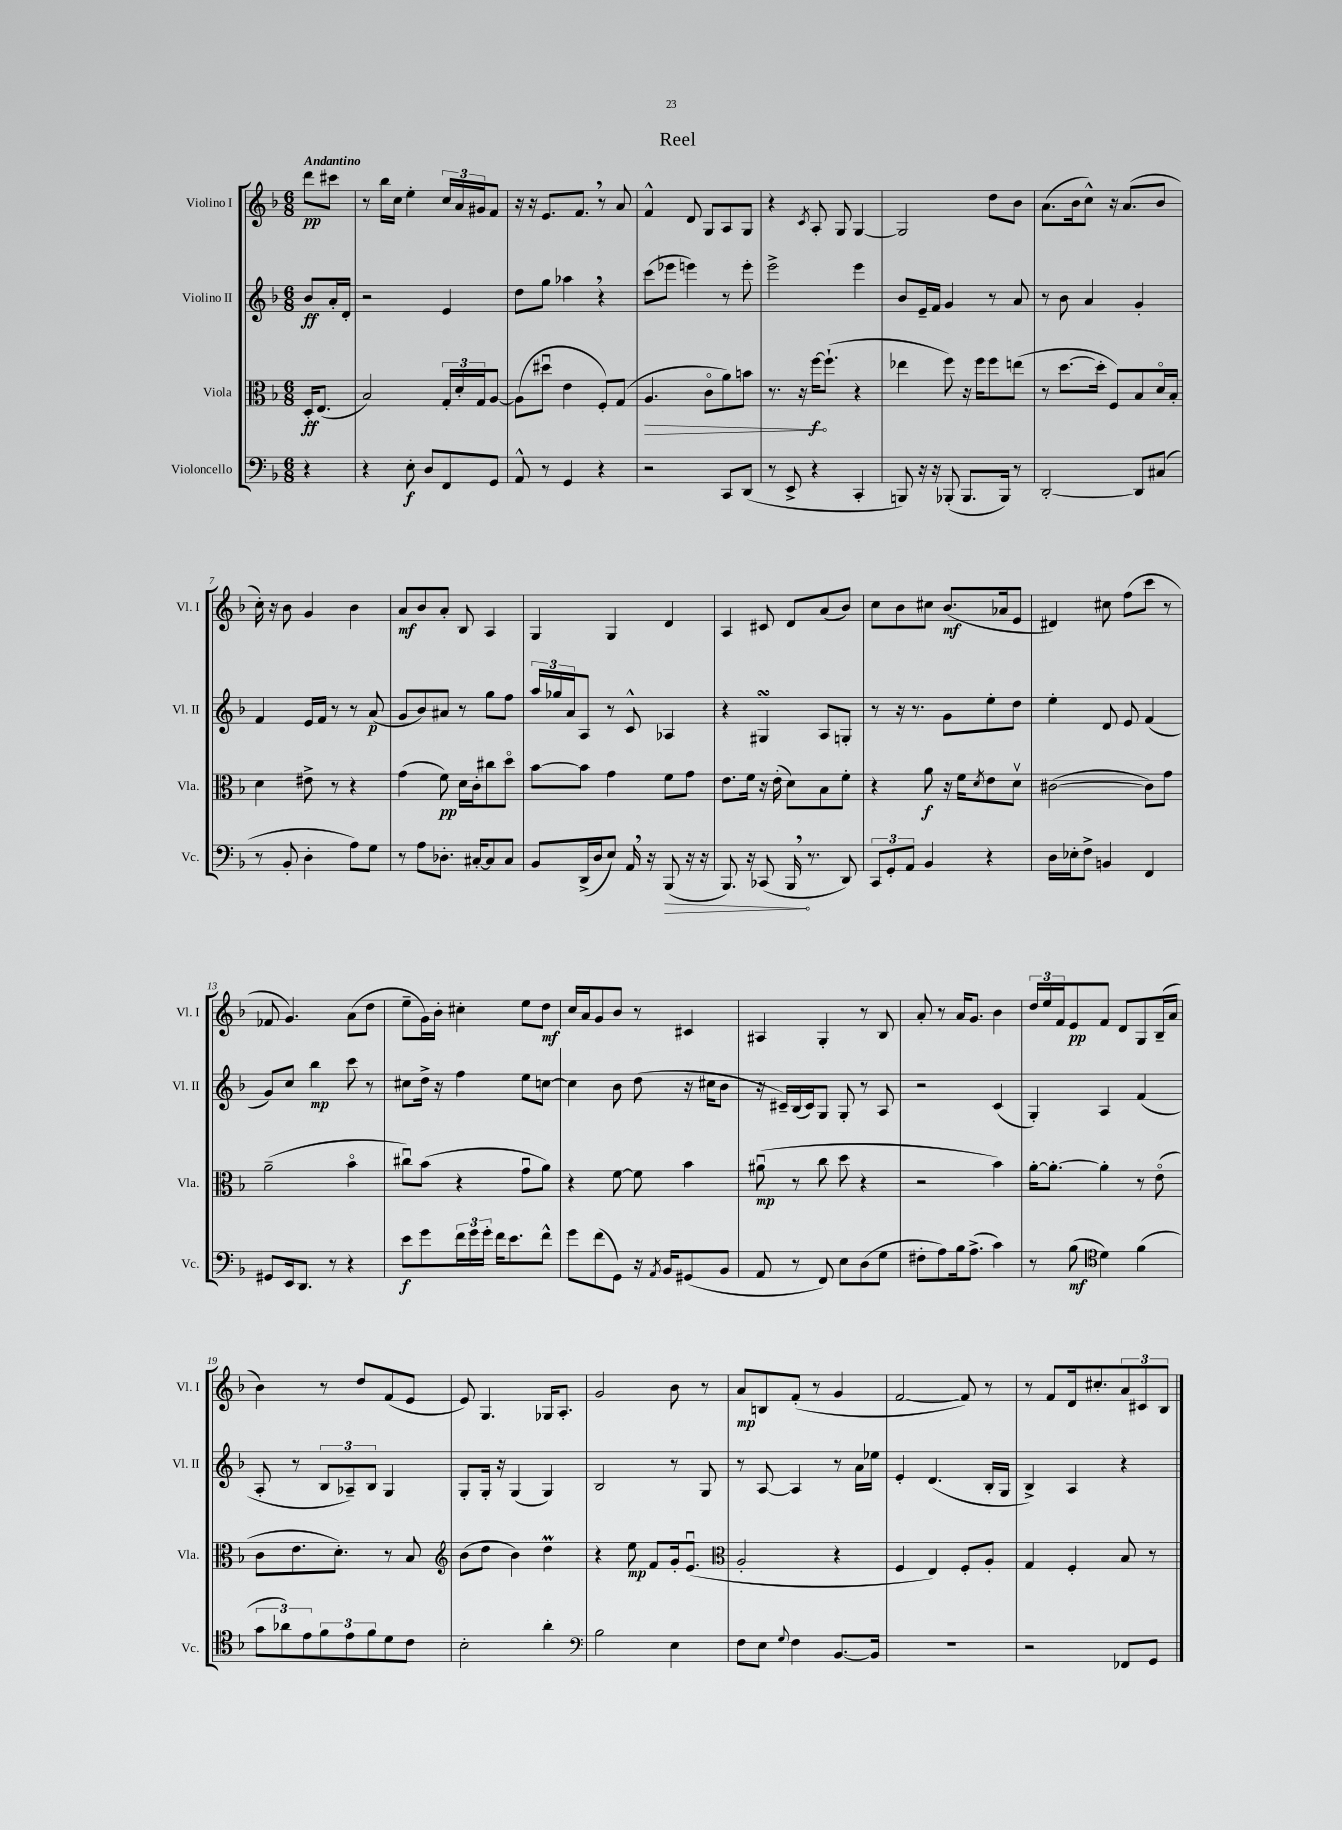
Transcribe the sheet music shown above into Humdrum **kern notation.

**kern	**dynam	**kern	**dynam	**kern	**dynam	**kern	**dynam
*part4	*part4	*part3	*part3	*part2	*part2	*part1	*part1
*staff4	*staff4	*staff3	*staff3	*staff2	*staff2	*staff1	*staff1
*I"Violoncello	*	*I"Viola	*	*I"Violino II	*	*I"Violino I	*
*I'Vc.	*	*I'Vla.	*	*I'Vl. II	*	*I'Vl. I	*
*clefF4	*	*clefC3	*	*clefG2	*	*clefG2	*
*k[b-]	*	*k[b-]	*	*k[b-]	*	*k[b-]	*
*M6/8	*	*M6/8	*	*M6/8	*	*M6/8	*
=	=	=	=	=	=	=	=
!	!	!	!	!	!	!LO:TX:a:B:t=Andantino	!
4r	.	16D'/KL	ff	8b-/L	ff	8ddd\L	pp
.	.	(8.E/J	.	.	.	.	.
.	.	.	.	16a'/L	.	8ccc#X\J	.
.	.	.	.	16d'/JJ	.	.	.
=1	=1	=1	=1	=1	=1	=1	=1
4r	.	2B-/)	.	2r	.	8r	.
.	.	.	.	.	.	16bb-\LL	.
.	.	.	.	.	.	16cc\JJ	.
8E'\	f	.	.	.	.	4ee'\	.
8D/L	.	.	.	.	.	.	.
8FF/	.	24G'/LL	.	4e/	.	24cc/LL	.
.	.	24d'/	.	.	.	24a/	.
.	.	24G/J	.	.	.	24g#X/J	.
8GG/J	.	[8A/J	.	.	.	8f/J	.
=2	=2	=2	=2	=2	=2	=2	=2
8AA^^/	.	(8A\L]	.	8dd\L	.	16r	.
.	.	.	.	.	.	16r	.
8r	.	8dd#Xu\J	.	8gg\J	.	8.e/L	.
4GG/	.	4e\	.	4aa-X,\	.	.	.
.	.	.	.	.	.	8.f,/J	.
4r	.	8F'/L)	.	4r	.	8r	.
.	.	(8G/J	.	.	.	8a/	.
=3	=3	=3	=3	=3	=3	=3	=3
!	!	!	!LO:HP:b	!	!	!	!
2r	.	4.A/	>	(8ccc\L	.	4f^^/	.
.	.	.	.	8eee-X\J	.	.	.
.	.	.	.	4eeen\)	.	8d/	.
.	.	8c\L	.	.	.	8G/L	.
8CC/L	.	8a\)	.	8r	.	8A/	.
(8DD/J	.	8bn\J	.	8eee'\	.	8G/J	.
=4	=4	=4	=4	=4	=4	=4	=4
8r	.	8.r	.	2eee^\	.	4r	.
8EE^/	.	.	.	.	.	.	.
.	.	16r	.	.	.	.	.
.	.	.	.	.	.	8qc/	.
4r	.	[16ff\KL	f	.	.	8A'/	.
.	.	(8.ff`\J]	]	.	.	.	.
.	.	.	.	.	.	8G/	.
4CC'/	.	4r	.	4eee\	.	[4G/	.
=5	=5	=5	=5	=5	=5	=5	=5
8BBBn/)	.	4ee-X\	.	8b-/L	.	2G/]	.
16r	.	.	.	16e~/L	.	.	.
16r	.	.	.	16f/JJ	.	.	.
(8BBB-X'/	.	8ff\)	.	4g/	.	.	.
8.BBB-/L	.	16r	.	.	.	.	.
.	.	16ff\KL	.	.	.	.	.
.	.	8ff\	.	8r	.	8dd\L	.
16BBB-/Jk)	.	.	.	.	.	.	.
8r	.	(8een\J	.	8a/	.	8b-\J	.
=6	=6	=6	=6	=6	=6	=6	=6
[2DD'/	.	8r	.	8r	.	(8.a\L	.
.	.	[8.dd\L	.	8b-\	.	.	.
.	.	.	.	.	.	16b-\k	.
.	.	.	.	4a/	.	8cc^^\J)	.
.	.	16dd'\Jk]	.	.	.	.	.
.	.	8F/L)	.	.	.	16r	.
.	.	.	.	.	.	(8.a/L	.
8DD/L]	.	8B-/	.	4g'/	.	.	.
(8C#X/J	.	16d/L	.	.	.	8b-/J	.
.	.	16B-'/JJ	.	.	.	.	.
!!LO:LB:g=z
=7	=7	=7	=7	=7	=7	=7	=7
8r	.	4d\	.	4f/	.	16cc'\)	.
.	.	.	.	.	.	16r	.
8BB-'/	.	.	.	.	.	8b-\	.
4D'\	.	8e#X^\	.	16e/LL	.	4g/	.
.	.	.	.	16f/JJ	.	.	.
.	.	8r	.	8r	.	.	.
8A\L)	.	4r	.	8r	.	4b-\	.
8G\J	.	.	.	(8a/	p	.	.
=8	=8	=8	=8	=8	=8	=8	=8
8r	.	(4g\	.	8g/L	.	8a/L	mf
8A\L	.	.	.	8b-/)	.	8b-/	.
8.D-X'\J	.	8f\)	pp	8a#X/J	.	8a'/J	.
.	.	16d\LL	.	8r	.	8B-/	.
[16C#X'/KL	.	16c'\J	.	.	.	.	.
8C#/]	.	8cc#X\	.	8gg\L	.	4A/	.
8C#/J	.	8dd\J	.	8ff\J	.	.	.
=9	=9	=9	=9	=9	=9	=9	=9
8BB-/L	.	[8b-\L	.	24aa/LL	.	4G/	.
.	.	.	.	24gg-X/	.	.	.
.	.	.	.	24a/J	.	.	.
(16DD^/L	.	8b-\J]	.	8A/J	.	.	.
16D/J	.	.	.	.	.	.	.
8E/J)	.	4g\	.	8r	.	4G/	.
16AA,/	.	.	.	8c^^/	.	.	.
16r	.	.	.	.	.	.	.
!	!LO:HP:b	!	!	!	!	!	!
(8BBB-/	>	8f\L	.	4A-X/	.	4d/	.
16r	.	8g\J	.	.	.	.	.
16r	.	.	.	.	.	.	.
=10	=10	=10	=10	=10	=10	=10	=10
8.BBB-/)	.	8.e\L	.	4r	.	4A/	.
16r	.	16f\Jk	.	.	.	.	.
(8CC-X/	.	16r	.	4G#XsSsS/	.	8c#X/	.
.	.	(16e'\	.	.	.	.	.
16BBB-,/	.	8d\L)	.	.	.	8d/L	.
8.r	]	.	.	.	.	.	.
.	.	8B-\	.	8A/L	.	(8a/	.
8DD/)	.	8f'\J	.	8Gn'/J	.	8b-/J)	.
=11	=11	=11	=11	=11	=11	=11	=11
12CC/L	.	4r	.	8r	.	8cc\L	.
12GG'/	.	.	.	.	.	.	.
.	.	.	.	16r	.	8b-\	.
12AA/J	.	.	.	.	.	.	.
.	.	.	.	8.r	.	.	.
4BB-/	.	8a\	f	.	.	8cc#X\J	.
.	.	16r	.	8g\L	.	(8.b-/L	mf
.	.	16f\KL	.	.	.	.	.
.	.	8qd/	.	.	.	.	.
4r	.	8e\	.	8ee'\	.	.	.
.	.	.	.	.	.	16a-X/k	.
.	.	8dv\J	.	8dd\J	.	8e/J	.
=12	=12	=12	=12	=12	=12	=12	=12
16D\LL	.	([2c#X\	.	4ee'\	.	4d#X/)	.
16E-X'\J	.	.	.	.	.	.	.
8F^\J	.	.	.	.	.	.	.
4BBn/	.	.	.	8d/	.	8cc#X\	.
.	.	.	.	8e/	.	(8ff\L	.
4FF/	.	8c#\L])	.	(4f/	.	8ccc\J	.
.	.	8g\J	.	.	.	8r	.
!!LO:LB:g=z
=13	=13	=13	=13	=13	=13	=13	=13
8GG#X/L	.	(2a~\	.	8g/L)	.	8f-X/	.
16EE/k	.	.	.	8cc/J	.	4.g/)	.
8.DD/J	.	.	.	.	.	.	.
.	.	.	.	4bb-\	mp	.	.
8r	.	.	.	.	.	.	.
4r	.	4b-\	.	8ccc\	.	(8a\L	.
.	.	.	.	8r	.	8dd\J	.
=14	=14	=14	=14	=14	=14	=14	=14
8e\L	f	8cc#Xu\L)	.	8cc#X\L	.	8ee~\L	.
8g\	.	(8b-\J	.	16dd^\Jk	.	16g\L)	.
.	.	.	.	16r	.	16b-'\JJ	.
24f\L	.	4r	.	4ff\	.	4cc#X'\	.
24g\	.	.	.	.	.	.	.
24g'\JJ	.	.	.	.	.	.	.
16f\KL	.	.	.	.	.	.	.
8.e\	.	.	.	.	.	.	.
.	.	8gu\L	.	8ee\L	.	8ee\L	.
8f^^\J	.	8a\J)	.	[8ccn\J	.	8dd\J	mf
=15	=15	=15	=15	=15	=15	=15	=15
8g\L	.	4r	.	4cc\]	.	16cc/LL	.
.	.	.	.	.	.	16a/J	.
(8f\	.	.	.	.	.	8g/	.
8GG\J)	.	[8f\	.	8b-\	.	8b-/J	.
16r	.	8f\]	.	(8dd\	.	8r	.
8qAA/	.	.	.	.	.	.	.
16BB-/KL	.	.	.	.	.	.	.
(8GG#X/	.	4b-\	.	16r	.	4c#X/	.
.	.	.	.	16cc#X\KL	.	.	.
8BB-/J	.	.	.	8b-\J	.	.	.
=16	=16	=16	=16	=16	=16	=16	=16
8AA/	.	(8a#Xu\	mp	16r	.	4A#X/	.
.	.	.	.	16c#X~/LL)	.	.	.
8r	.	8r	.	(16B-/	.	.	.
.	.	.	.	16c#/J)	.	.	.
8FF/)	.	8cc\	.	8G/J	.	4G'/	.
8E\L	.	8dd\	.	8G'/	.	.	.
(8D\	.	4r	.	8r	.	8r	.
8G\J	.	.	.	8A/	.	8B-/	.
=17	=17	=17	=17	=17	=17	=17	=17
8F#X'\L	.	2r	.	2r	.	8a'/	.
8A\)	.	.	.	.	.	8r	.
16B-\k	.	.	.	.	.	16a/KL	.
(8.A^\J	.	.	.	.	.	8.g/J	.
4c\)	.	4b-\)	.	(4c/	.	4b-\	.
=18	=18	=18	=18	=18	=18	=18	=18
8r	.	[16a'\KL	.	4G'/)	.	24dd/LL	.
.	.	.	.	.	.	24ee/	.
.	.	8.a'\J_	.	.	.	.	.
.	.	.	.	.	.	24f/J	.
(8B-\	mf	.	.	.	.	8e/	pp
*clefC4	*	*	*	*	*	*	*
4d\)	.	4a'\]	.	4A/	.	8f/J	.
.	.	.	.	.	.	8d/L	.
(4f\	.	8r	.	(4f/	.	8G/	.
.	.	(8e\	.	.	.	(16B-~/L	.
.	.	.	.	.	.	16a/JJ	.
!!LO:LB:g=z
=19	=19	=19	=19	=19	=19	=19	=19
12g\L	.	8c\L	.	8A'/	.	4b-\)	.
12a-X\)	.	.	.	.	.	.	.
.	.	8.e\	.	8r	.	.	.
12e\	.	.	.	.	.	.	.
12f\	.	.	.	12B-/L	.	8r	.
.	.	8.d'\J)	.	.	.	.	.
12e\	.	.	.	12A-X~/)	.	.	.
.	.	.	.	.	.	8dd/L	.
12f\	.	.	.	12B-/J	.	.	.
8d\	.	8r	.	4G/	.	(8f/	.
8c\J	.	8B-/	.	.	.	8e/J	.
=20	=20	=20	=20	=20	=20	=20	=20
*	*	*clefG2	*	*	*	*	*
2B-'\	.	(8b-\L	.	8G'/L	.	8e/)	.
.	.	8dd\J	.	16G'/Jk	.	4.G/	.
.	.	.	.	16r	.	.	.
.	.	4b-\)	.	(4G/	.	.	.
4a'\	.	4ddM\	.	4G/)	.	16G-X/KL	.
.	.	.	.	.	.	8.A'/J	.
=21	=21	=21	=21	=21	=21	=21	=21
*clefF4	*	*	*	*	*	*	*
2B-\	.	4r	.	2B-/	.	2g/	.
.	.	8ee\	mp	.	.	.	.
.	.	8f/L	.	.	.	.	.
4E\	.	16g'/k	.	8r	.	8b-\	.
.	.	(8.eu/J	.	.	.	.	.
.	.	.	.	8G/	.	8r	.
=22	=22	=22	=22	=22	=22	=22	=22
*	*	*clefC3	*	*	*	*	*
8F\L	.	2A'/	.	8r	.	8a/L	mp
8E\J	.	.	.	[8A/	.	8Bn/	.
8qqG/	.	.	.	.	.	.	.
4F\	.	.	.	4A/]	.	(8f'/J	.
.	.	.	.	.	.	8r	.
[8.BB-/L	.	4r	.	8r	.	4g/	.
.	.	.	.	16a\LL	.	.	.
16BB-/Jk]	.	.	.	16ee-X\JJ	.	.	.
=23	=23	=23	=23	=23	=23	=23	=23
2.r	.	4F/	.	4e'/	.	[2f/	.
.	.	4E/)	.	(4.d/	.	.	.
.	.	8F'/L	.	.	.	8f/])	.
.	.	8A'/J	.	16B-'/LL	.	8r	.
.	.	.	.	16G/JJ	.	.	.
=24	=24	=24	=24	=24	=24	=24	=24
2r	.	4G/	.	4B-^/)	.	8r	.
.	.	.	.	.	.	8f/L	.
.	.	4F'/	.	4A/	.	16d/k	.
.	.	.	.	.	.	8.cc#X'/	.
8FF-X/L	.	8B-/	.	4r	.	12a/	.
.	.	.	.	.	.	12c#X/	.
8GG/J	.	8r	.	.	.	.	.
.	.	.	.	.	.	12B-/J	.
==	==	==	==	==	==	==	==
*-	*-	*-	*-	*-	*-	*-	*-
